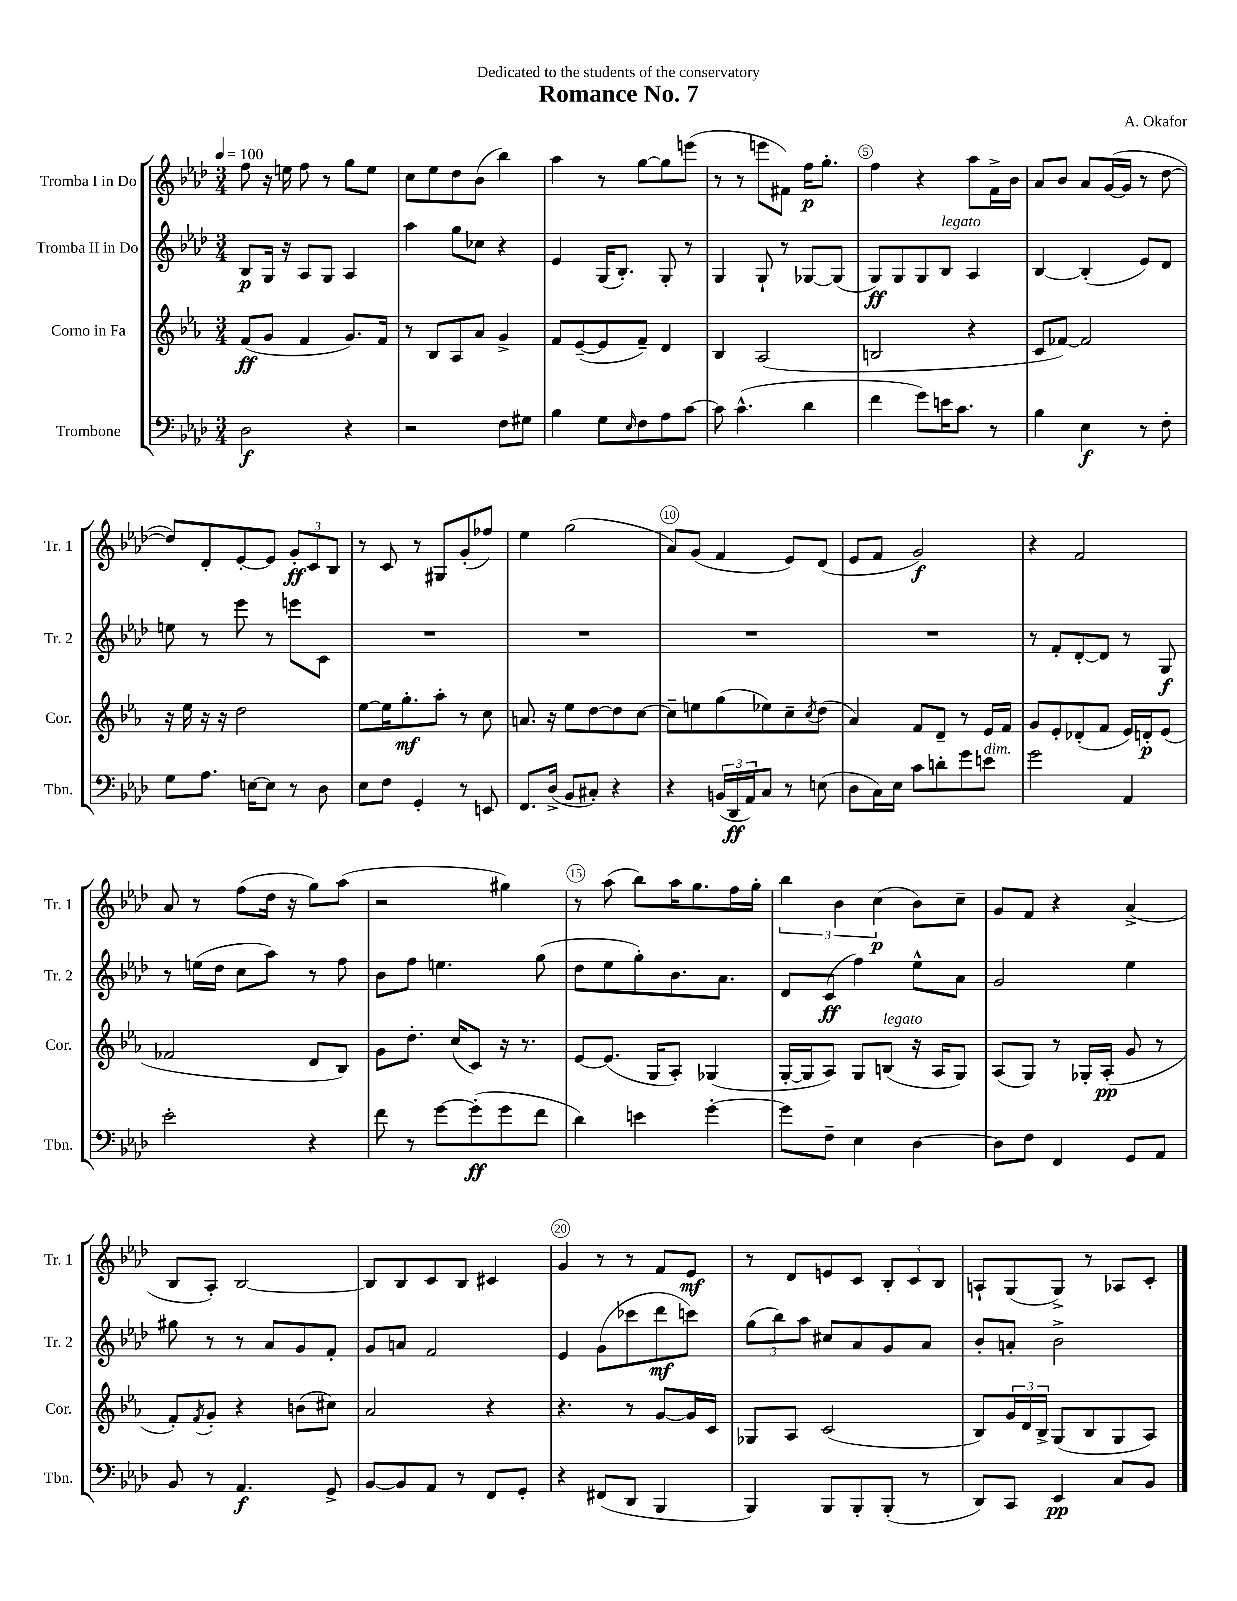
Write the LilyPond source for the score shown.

\header { title = "Romance No. 7" composer = "A. Okafor" dedication = "Dedicated to the students of the conservatory" }
<<
\new StaffGroup <<
\new Staff = "s0" \with { instrumentName = "Tromba I in Do" shortInstrumentName = "Tr. 1" } {
    \clef treble \key aes \major \numericTimeSignature \time 3/4 \tempo 4 = 100
    f''8 r16 e''16 f''8 r8 g''8 e''8 |
    c''8 ees''8 des''8 bes'8( bes''4) |
    aes''4 r8 g''8~ g''8 e'''8( |
    r8 r8 e'''8 fis'8) f''16\p g''8.-. |
    f''4 r4 aes''8 f'16-> bes'16 |
    aes'8 bes'8 aes'8 g'16~( g'16 r8 des''8~ |
    des''8) des'8-. ees'8~-. ees'8 \tuplet 3/2 { g'8-.\ff c'8 bes8 } |
    r8 c'8 r8 gis8 g'8-.( fes''8) |
    ees''4 g''2( |
    aes'8) g'8( f'4 ees'8) des'8( |
    ees'8 f'8 g'2\f) |
    r4 f'2 |
    aes'8 r8 f''8( des''16 r16 g''8) aes''8( |
    r2 gis''4) |
    r8 aes''8( bes''8) aes''16 g''8. f''16 g''16-. |
    \tuplet 3/2 { bes''4 bes'4 c''4\p( } bes'8) c''8-- |
    g'8 f'8 r4 aes'4->( |
    bes8 aes8-.) bes2~ |
    bes8 bes8 c'8 bes8 cis'4 |
    g'4 r8 r8 f'8 ees'8\mf |
    r8 des'8 e'8 c'8 \tuplet 3/2 { bes8-. c'8 bes8 } |
    a8-! g8( g8->) r8 aes8 c'8-. \bar "|." |
}
\new Staff = "s1" \with { instrumentName = "Tromba II in Do" shortInstrumentName = "Tr. 2" } {
    \clef treble \key aes \major \numericTimeSignature \time 3/4
    bes8\p g16 r16 aes8 g8 aes4 |
    aes''4 g''8 ces''8 r4 |
    ees'4 g16( bes8.-.) g8-. r8 |
    g4 g8-! r8 ges8~ ges8( |
    g8\ff) g8 g8 bes8^\markup { \italic "legato" } aes4 |
    bes4~ bes4-.( ees'8) des'8 |
    e''8 r8 ees'''8 r8 e'''8 c'8 |
    R2. |
    R2. |
    R2. |
    R2. |
    r8 f'8-. des'8~-. des'8 r8 g8\f |
    r8 e''16( des''16 c''8 aes''8) r8 f''8 |
    bes'8 f''8 e''4. g''8( |
    des''8 ees''8 g''8-.) bes'8. aes'8. |
    des'8 c'8\ff( f''4) ees''8-^ aes'8 |
    g'2 ees''4 |
    gis''8 r8 r8 aes'8 g'8 f'8-. |
    g'8 a'8 f'2 |
    ees'4 g'8( ces'''8 des'''8\mf c'''8) |
    \tuplet 3/2 { g''8( bes''8) aes''8 } cis''8 aes'8 g'8 aes'8 |
    bes'8-. a'8-. bes'2-> \bar "|." |
}
\new Staff = "s2" \with { instrumentName = "Corno in Fa" shortInstrumentName = "Cor." } {
    \clef treble \key ees \major \numericTimeSignature \time 3/4
    f'8\ff( g'8 f'4 g'8.) f'16 |
    r8 bes8 aes8 aes'8 g'4-> |
    f'8 ees'8~--( ees'8 f'8--) d'4 |
    bes4 aes2( |
    b2 r4 |
    c'8 fes'8~) fes'2 |
    r16 ees''16 r16 r16 d''2 |
    ees''8~ ees''16 g''8.-.\mf aes''8-. r8 c''8 |
    a'8. r16 ees''8 d''8~ d''8 c''8~ |
    c''8-- e''8 g''8( ees''8) c''8-- \acciaccatura { c''8 } d''8( |
    aes'4) f'8 d'8-- r8 ees'16 f'16 |
    g'8 ees'8-. des'8-.( f'8 ees'16) d'16-.\p ees'8( |
    fes'2 d'8 bes8) |
    g'8 d''8.-. c''16( c'8) r16 r8. |
    ees'8~ ees'8.( g16 aes8-.) ges4( |
    g16~-. g16 aes8) g8 b8^\markup { \italic "legato" }( r16 aes16 g8) |
    aes8( g8) r8 ges16-. aes16-.\pp( g'8 r8 |
    f'8-.) \acciaccatura { f'8 } g'8-. r4 b'8( cis''8) |
    aes'2 r4 |
    r4. r8 g'8~ g'16 c'16 |
    ges8 aes8 c'2( |
    bes8) \tuplet 3/2 { g'16 d'16 bes16-> } g8( bes8 g8 aes8) \bar "|." |
}
\new Staff = "s3" \with { instrumentName = "Trombone" shortInstrumentName = "Tbn." } {
    \clef bass \key aes \major \numericTimeSignature \time 3/4
    des2\f r4 |
    r2 f8 gis8 |
    bes4 g8 \grace { ees16 } f8 aes8 c'8~ |
    c'8 c'4.-^( des'4 |
    f'4 g'8) e'16 c'8. r8 |
    bes4 ees4\f r8 f8-. |
    g8 aes8. e16~ e8 r8 des8 |
    ees8 f8 g,4-. r8 e,8 |
    f,8. des16->( bes,8 cis8-.) r4 |
    r4 \tuplet 3/2 { b,16( des,16\ff aes,16) } c8 r8 e8( |
    des8 c16) ees16 c'8 d'8-. g'8 e'8^\markup { \italic "dim." } |
    g'2 aes,4 |
    ees'2-. r4 |
    f'8 r8 g'8~ g'8-.\ff( g'8 f'8 |
    des'4) e'4 g'4~-. |
    g'8 f8-- ees4 des4~ |
    des8 f8 f,4 g,8 aes,8 |
    bes,8 r8 aes,4.\f g,8-> |
    bes,8~ bes,8 aes,8 r8 f,8 g,8-. |
    r4 fis,8( des,8 bes,,4 |
    bes,,4) bes,,8 bes,,8-. bes,,8-.( r8 |
    des,8) c,8 ees,4\pp c8 bes,8 \bar "|." |
}
>>
>>
\layout { \context { \Score \override BarNumber.break-visibility = ##(#f #t #t) barNumberVisibility = #(every-nth-bar-number-visible 5) \override BarNumber.stencil = #(make-stencil-circler 0.1 0.3 ly:text-interface::print) } }
